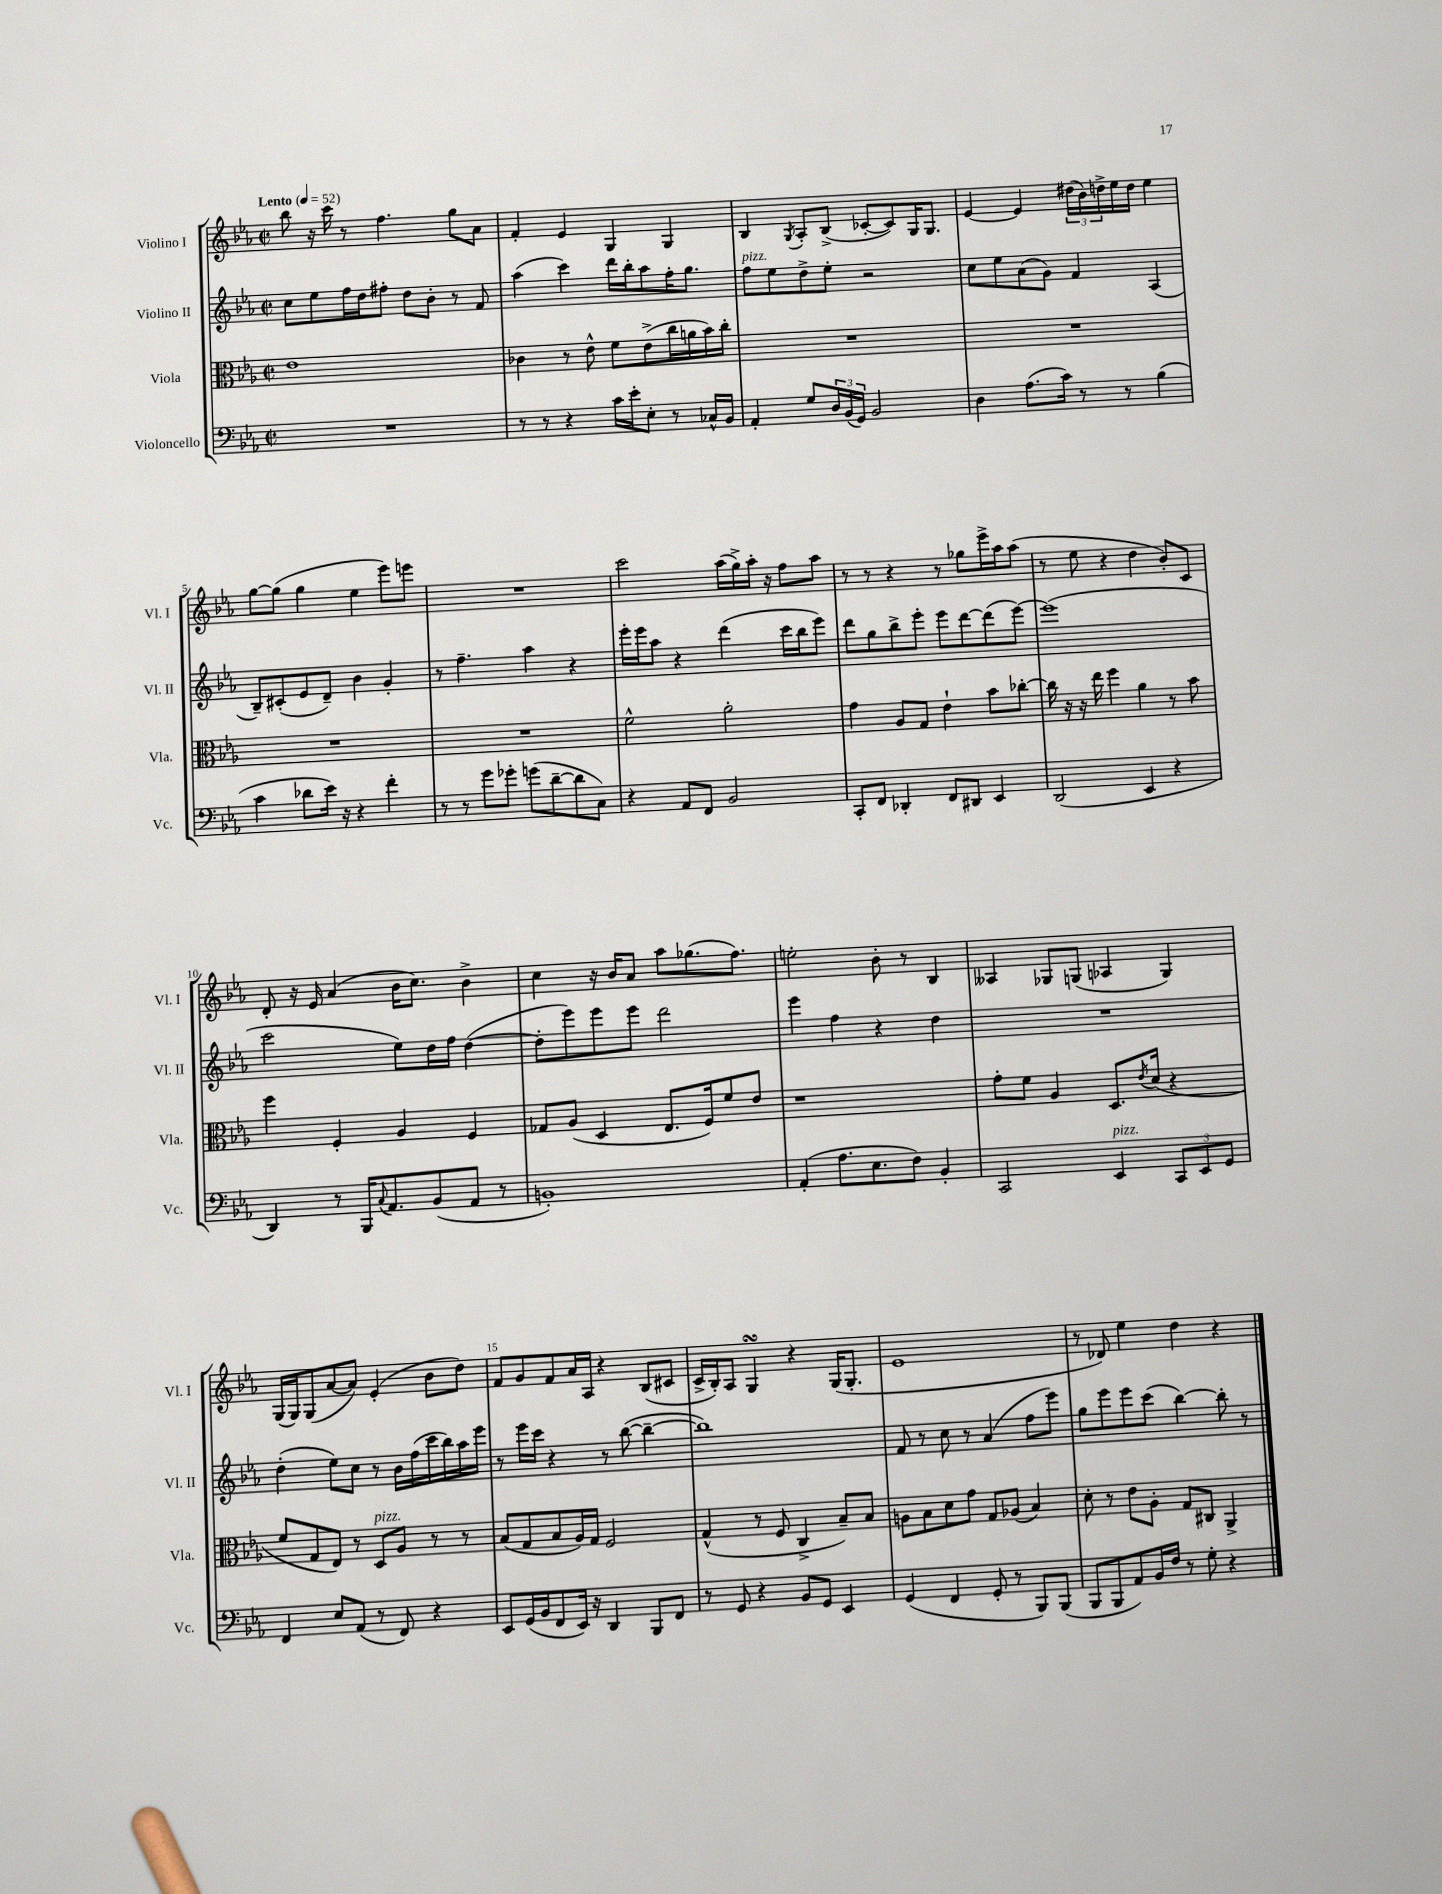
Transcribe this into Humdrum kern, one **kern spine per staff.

**kern	**kern	**kern	**kern
*staff4	*staff3	*staff2	*staff1
*clefF4	*clefC3	*clefG2	*clefG2
*k[b-e-a-]	*k[b-e-a-]	*k[b-e-a-]	*k[b-e-a-]
*M2/2	*M2/2	*M2/2	*M2/2
*met(c|)	*met(c|)	*met(c|)	*met(c|)
*MM52	*MM52	*MM52	*MM52
1r	1e-	8cc\L	8bb-\
.	.	8ee-\	16r
.	.	.	16ccc\
.	.	16ff\L	8r
.	.	16dd\J	.
.	.	8ff#'\J	4.ff\
.	.	8dd\L	.
.	.	8b-'\J	.
.	.	8r	8gg\L
.	.	8f/	8a-\J
=	=	=	=
8r	4c-\	(4aa-\	4f'/
8r	.	.	.
4r	8r	4ccc\)	4e-/
.	8e-^^\	.	.
16c\LL	8f\L	16ddd\LL	4G/
16e-'\J	.	16bb-'\J	.
8E-'\J	(8e-^\	8aa-\	.
8r	16cc\L	16ff'\K	4G/
.	16a\	8.gg\J	.
16C-^^/LL	16b-\)	.	.
16BB-/JJ	16cc'\JJ	.	.
=	=	=	=
4AA-'/	1r	8ff\L	4B-/
.	.	8ee-\	.
.	.	.	8qG/
8G/L	.	8dd^\	8A-'/L
24D/L	.	8ee-'\J	(8B-^/J
(24BB-/	.	.	.
24GG/JJ)	.	.	.
2BB-/	.	2r	[8c-'/L
.	.	.	8c-/])
.	.	.	16G/K
.	.	.	8.G/J
=	=	=	=
4D\	1r	8cc\L	[4e-/
.	.	8ee-\	.
(8.A-\L	.	(8a-\	4e-/]
.	.	8g\J)	.
16c\Jk)	.	.	.
8r	.	4f/	(24dd#\LL
.	.	.	24b-\)
.	.	.	24dd^\
8r	.	.	16ee-\
.	.	.	16dd\JJ
(4B-\	.	(4A-/	4ee-\
=	=	=	=
4c\	1r	8B-~/L)	[8gg\L
.	.	(8c#'/	(8gg\]J
8d-\L	.	8e-/	4gg\
16e-\Jk)	.	8d~/J)	.
16r	.	.	.
4r	.	4b-\	4ee-\
4f'\	.	4g'/	8eee-\L)
.	.	.	8eee\J
=	=	=	=
8r	1r	8r	1r
8r	.	4.ff~\	.
8g\L	.	.	.
8g-'\J	.	.	.
(8g\L	.	4aa-\	.
[8d~\	.	.	.
8d\]	.	4r	.
8C\J)	.	.	.
=	=	=	=
4r	2f^^\	16eee-'\LL	2ccc\
.	.	16eee-\J	.
.	.	8aa-\J	.
8AA-/L	.	4r	.
8FF/J	.	.	.
2BB-/	2a-'\	(4ddd\	(16aa-\LL
.	.	.	16gg^\)
.	.	.	16aa-'\JJ
.	.	.	16r
.	.	16ccc\LL	8ff\L
.	.	16bb-\J	.
.	.	8eee-\J)	8aa-\J
=	=	=	=
8CC'/L	4g\	8ddd\L	8r
8FF/J	.	8gg\	8r
4DD-'/	8A-/L	8bb-^\	4r
.	8G/J	8eee-'\J	.
8FF/L	4e-`\	8eee-\L	8r
8DD#/J	.	[8ddd\	8gg-\L
4EE-/	8b-\L	(8ddd\]	16eee-^\L
.	.	.	16aa-\J
.	[8cc-'\J	[8eee-\J)	(8aa-\J
=	=	=	=
(2DD/	16cc-\]	(1eee-]	8r
.	16r	.	.
.	16r	.	8ee-\
.	16ee-\	.	.
.	4ff\	.	4r
4EE-/	4a-\	.	4dd\
4r	8r	.	8b-'/L)
.	8b-\	.	8c/J
=	=	=	=
4DD/)	4ff\	2ccc\	8d'/
.	.	.	16r
.	.	.	16e-/
8r	4F'/	.	(4a-/
16BBB-/LK	.	.	.
8qqC/	.	.	.
8.AA-/	.	.	.
.	4A-/	8ee-\L)	16b-\LK
.	.	.	8.cc\J)
(8BB-/	.	16dd\L	.
.	.	16ff\JJ	.
8AA-/J	4F/	([4dd\	4b-^\
8r	.	.	.
=	=	=	=
1BB')	8G-/L	8dd'\]L	4cc\
.	(8A-/J	8eee-\)	.
.	4D/	8eee-\	16r
.	.	.	16b-/LK
.	.	8eee-\J	8a-/J
.	8.E-/L	2ddd\	8aa-\L
.	.	.	(8.gg-\
.	16F/k)	.	.
.	8f/	.	.
.	.	.	8.ff\J)
.	8e-/J	.	.
=	=	=	=
(4AA-'/	1r	4eee-\	2ee'\
8.A-\L	.	4ff\	.
8.E-\	.	.	.
.	.	4r	8b-'\
8F\J)	.	.	8r
4BB-'/	.	4dd\	4B-/
=	=	=	=
2CC/	8g'\L	1r	4A--/
.	8f\J	.	.
.	4A-/	.	8G-/L
.	.	.	(8G/J
4EE-/	8.D/L	.	4A-/
.	8qe-/	.	.
.	(16d/Jk	.	.
12CC/L	4r	.	4G/)
12EE-/	.	.	.
12GG/J	.	.	.
=	=	=	=
4FF/	8f/L	(4dd'\	(16G/LL
.	.	.	16G/J)
.	8G/	.	(8G/
8E-/L	8E-/J)	8ee-\L)	[8a-/
(8AA-/J	8r	8cc\J	8a-/]J)
8r	8D/L	8r	(4e-'/
8FF/)	8A-/J	16b-\LL	.
.	.	(16ff\	.
4r	8r	16ccc\	8b-\L
.	.	16bb-\)	.
.	8r	16aa-\	8dd\J)
.	.	16eee-\JJ	.
=	=	=	=
8EE-/L	(8B-/L	8r	8f/L
(16GG/L	8G/	16eee-\LL	8g/
16BB-/J	.	16ccc\JJ	.
8FF/	8B-/	4r	8f/
16EE-/Jk)	16A-/L)	.	16a-/L
16r	16G/JJ	.	16A-/JJ
4DD/	2F/	8r	4r
.	.	([8bb-\	.
8BBB-/L	.	4bb-~\_	(8B-/L
8FF/J	.	.	8c#/J
=	=	=	=
8r	(4G^^/	1bb-])	16c^/LL
.	.	.	16B-'/J)
8GG/	.	.	8A-/J
4r	8r	.	4G/
.	8F/	.	.
8BB-/L	4C^/	.	4r
8GG/J	.	.	.
4EE-/	8B-~/L)	.	(16G/LK
.	.	.	8.G'/J
.	8B-/J	.	.
=	=	=	=
(4GG/	8A\L	8f/	1e-
.	8B-\	8r	.
4FF/	8d\	8cc\	.
.	8g\J	8r	.
8GG'/	8G/L	(4a-/	.
8r	(8A-/J	.	.
8BBB-/L)	4B-/)	8ff\L	.
(8BBB-/J	.	8eee-\J)	.
=	=	=	=
8BBB-/L	8d'\	8gg\L	8r
8BBB-/	8r	8eee-\	8d-/)
8AA-/)	8e-\L	8eee-\	4ee-\
16BB-/L	8A-'\J	(8ccc\J	.
16F/JJ	.	.	.
8r	8G/L	[4bb-\)	4dd\
8G'\	8C#/J	.	.
4r	4AA-^/	8bb-'\]	4r
.	.	8r	.
==	==	==	==
*-	*-	*-	*-
